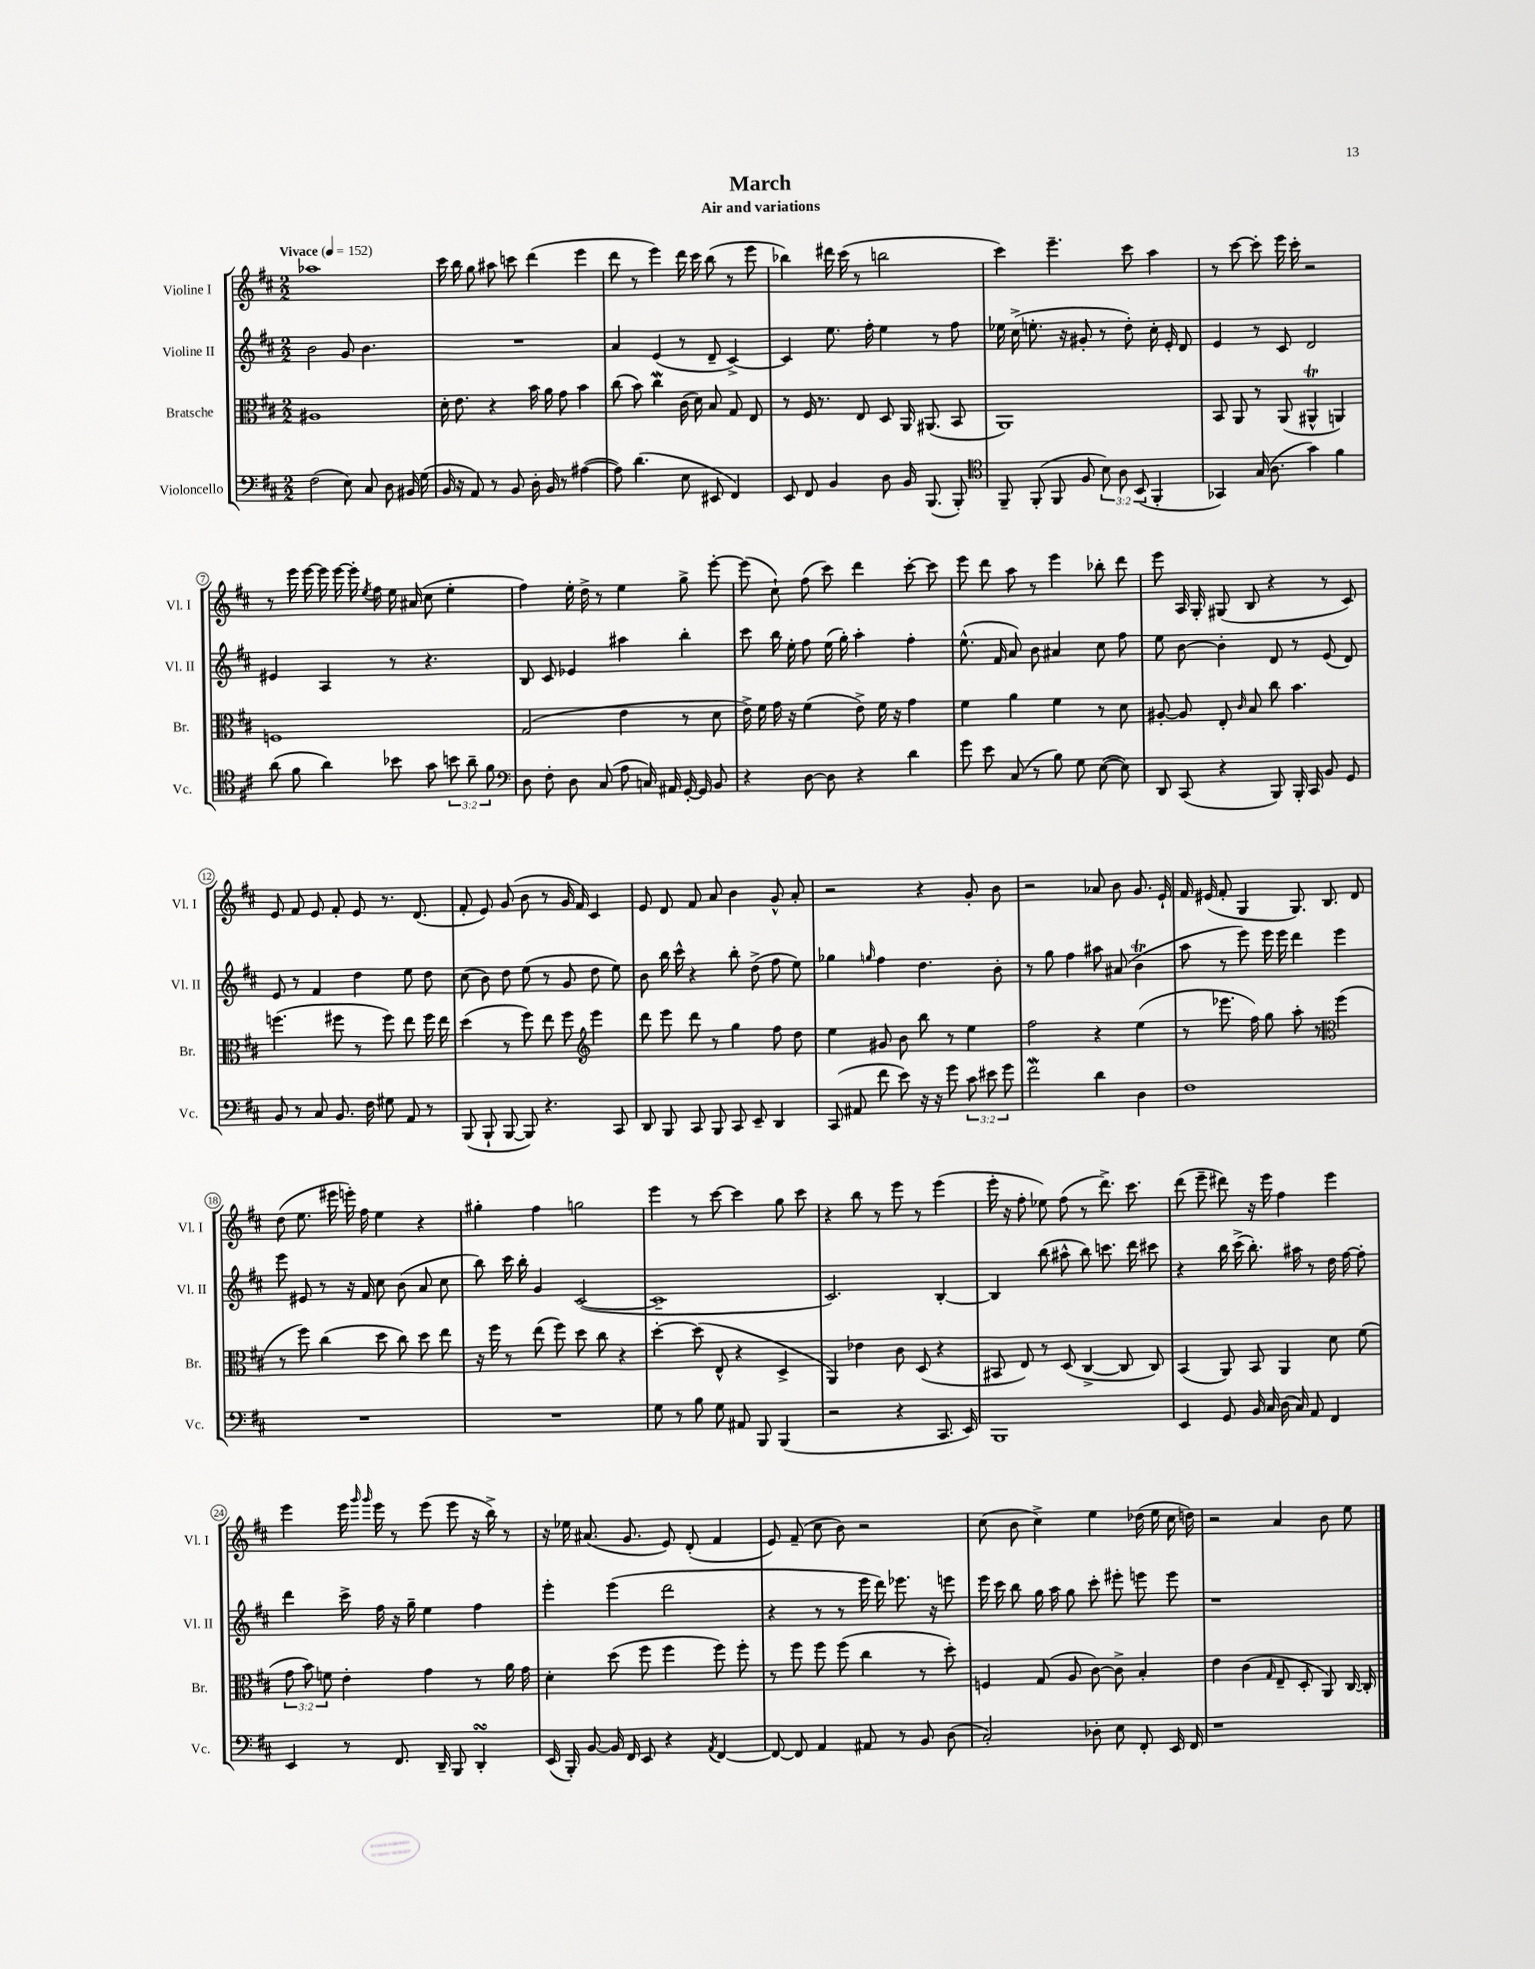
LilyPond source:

\header { title = "March" subtitle = "Air and variations" }
<<
\new StaffGroup <<
\new Staff = "s0" \with { instrumentName = "Violine I" shortInstrumentName = "Vl. I" } {
    \clef treble \key d \major \numericTimeSignature \time 2/2 \tempo "Vivace" 4 = 152
    \autoBeamOff aes''1 |
    cis'''16 b''16 g''8 ais''8 c'''8 d'''4( e'''4 |
    d'''8 r8 e'''4) d'''16 cis'''16 b''8( r8 e'''8 |
    bes''4) dis'''16 cis'''16( r8 b''2 |
    cis'''4) e'''4.-- cis'''8 a''4 |
    r8 cis'''8~ cis'''8-. e'''16 cis'''16-. r2 |
    r8 e'''16 e'''16~ e'''16 e'''16~ e'''16-. \acciaccatura { e''8 } fis''16 e''16 ais'16( cis''8 e''4-. |
    fis''4) e''16-. d''16-> r8 e''4 g''8-> e'''8~-. |
    e'''8( cis''8-!) fis''8( cis'''8) d'''4 cis'''8~-. cis'''8 |
    e'''8 d'''8 a''8 r8 e'''4 bes''8-. d'''8 |
    e'''8 a16 g16-. gis8( b8 r4 r8 cis'8) |
    e'8 fis'8 e'8 fis'8-. e'8 r8. d'8.( |
    fis'8-. e'8) g'8( b'8 r8 g'16 fis'16) cis'4 |
    e'8 d'8 fis'8 a'8 b'4 g'8-^ a'8-. |
    r2 r4 g'8-. b'8 |
    r2 aes'8 b'8 g'8. e'16-! |
    fis'16 eis'16( fis'8-. g4 g8.) b8. d'8 |
    d''8( e''8. eis'''16 e'''16-.) fis''16 e''4 r4 |
    gis''4-. fis''4 g''2 |
    e'''4 r8 cis'''8~ cis'''4 g''8 cis'''8 |
    r4 b''8 r8 e'''8 r8 e'''4( |
    e'''16-. r16 fis''8-. ees''8) fis''8( r8 d'''8.->) cis'''8. |
    d'''8( e'''8-- dis'''8) r16 e'''16 fis''4 e'''4 |
    e'''4 e'''16 \grace { g'''16 g'''16 } e'''16 r8 e'''8( e'''8 r16 b''16->) r8 |
    r16 ees''16 ais'8.( g'8. e'8) d'8-.( fis'4 |
    e'8) fis'8--( cis''8 b'8) r2 |
    cis''8( b'8 cis''4->) e''4 des''16( e''16 cis''16 d''16) |
    r2 a'4 b'8 e''8 \bar "|." |
}
\new Staff = "s1" \with { instrumentName = "Violine II" shortInstrumentName = "Vl. II" } {
    \clef treble \key d \major \numericTimeSignature \time 2/2
    \autoBeamOff b'2 g'8 b'4. |
    R1 |
    a'4 e'4( r8 d'8-- cis'4~->) |
    cis'4 e''8. fis''16-. e''4 r8 fis''8 |
    ees''16 cis''16->( e''8.-. r16 gis'8-. r8 d''8-.) cis''16-. e'16-. d'8 |
    e'4 r8 cis'8 d'2 |
    eis'4 a4 r8 r4. |
    b8 cis'8 ees'4 ais''4 b''4-. |
    cis'''8 b''16 e''16-. fis''8 e''16( g''16-.) a''4-. fis''4-. |
    e''8.-^( fis'16 a'8) b'8 ais'4 cis''8 fis''8 |
    e''8 b'8~ b'4-. d'8 r8 e'8( d'8) |
    e'8 r8 fis'4 d''4 e''8 d''8 |
    cis''8( b'8) d''8 e''8( r8 g'8 d''8 e''8) |
    b'8 b''16 cis'''16-^ r4 b''8-. d''8->( fis''8 e''8) |
    ges''4 \grace { g''16 } fis''4 d''4. b'8-. |
    r8 g''8 fis''4 ais''8 ais'8( b'4\trill |
    a''8 r8 e'''8) e'''16 e'''16 d'''4 e'''4 |
    e'''8 eis'8 r8 r16 fis'16 cis''8 b'8( a'8 cis''8 |
    b''8) cis'''16 b''16-. g'4 cis'2~( |
    cis'1-- |
    cis'2.) b4~-. |
    b4 b''8( ais''8-^ b''8) c'''8. d'''16 cis'''8 |
    r4 b''16 cis'''16->( b''8.-.) ais''16 r8 d''16 fis''16~ fis''8-. |
    d'''4 cis'''16-> fis''16 r16 g''16-- e''4 fis''4 |
    e'''4-. e'''4( d'''2 |
    r4 r8 r8 e'''16 d'''16) ees'''8. r16 e'''8 |
    e'''16 cis'''16 b''8 g''16 a''16 g''8 cis'''8-. eis'''8-. e'''8 e'''8 |
    r1 \bar "|." |
}
\new Staff = "s2" \with { instrumentName = "Bratsche" shortInstrumentName = "Br." } {
    \clef alto \key d \major \numericTimeSignature \time 2/2 \override Staff.TupletNumber.text = #tuplet-number::calc-fraction-text
    \autoBeamOff ais1 |
    d'16-. e'8. r4 b'16 a'16 g'8 b'4 |
    cis''8( b'8) cis''4\mordent cis'16( d'16) b8 g8 e8 |
    r8 fis16 r8. e8 d8 a,16 ais,8.( b,8 |
    a,1) |
    b,8 a,8 r8 a,8( ais,4-^\trill a,4) |
    f1 |
    g2( e'4 r8 d'8 |
    e'16->) fis'16 g'16 r16 fis'4( e'8->) fis'16 r16 g'4 |
    fis'4 a'4 fis'4 r8 d'8 |
    ais8~-. ais8 e8-. \grace { cis'16 } b8 cis''8 b'4. |
    f''4.( fis''8 r8 fis''8) e''8 fis''16 e''16 |
    d''4( r8 fis''8) e''8 fis''8 \clef treble e'''4 |
    d'''8 e'''8 d'''8 r8 g''4 fis''8 d''8 |
    e''4 gis'8 b'8 b''8 r8 e''4 |
    fis''2 r4 e''4( |
    r8 ees'''8. fis''16) g''8 a''8-. r8 \clef alto fis''4( |
    r8 fis''8) cis''4( d''8 cis''8) d''8 e''8 |
    r16 fis''16 r8 e''8( fis''8) d''8 cis''8 r4 |
    d''4~-. d''8( e8-^ r4 d4-> |
    a,4) ees'4 cis'8 d8( r4 |
    bis,8 e8) r8 d8( cis4~-> cis8 cis8) |
    b,4( a,8) b,8 a,4 d'8 fis'8( |
    \tuplet 3/2 { g'8 b'8) f'8 } e'4-. g'4 r8 a'16 g'16 |
    d'4-. d''8( fis''8 fis''4 fis''8) fis''8-. |
    r8 fis''8 fis''8 fis''8( cis''4 r8 d''8-.) |
    f4 g8( a8 cis'8~) cis'8-> b4-. |
    e'4 cis'4( \grace { g16 } e8-- d8-. a,8) cis16~ cis16-. \bar "|." |
}
\new Staff = "s3" \with { instrumentName = "Violoncello" shortInstrumentName = "Vc." } {
    \clef bass \key d \major \numericTimeSignature \time 2/2 \override Staff.TupletNumber.text = #tuplet-number::calc-fraction-text
    \autoBeamOff fis2( e8) cis8 d8 bis,16 g16( |
    b,16 r16 a,8) r8 b,8 d16-. b,16 r8 ais4~( |
    ais8) d'4.( e8 eis,8 fis,4) |
    e,8 fis,8 b,4 d8 b,16 b,,8.( b,,8-.) |
    \clef tenor fis,8-- fis,8-.( fis,8 fis8 \tuplet 3/2 { b8) a8 b,8( } fis,4-. |
    ges,4) g16( a8. g'4) fis'4 |
    a'8( fis'8 a'4) bes'8 g'8 \tuplet 3/2 { b'8 a'8-- fis'8 } |
    \clef bass d8 fis8-. d8 cis8( a8 c16) ais,16 g,16~-. g,16 b,8 |
    r4 d8~ d8 r4 d'4 |
    g'8 e'8 cis8( r8 b8) g8 e8~( e8) |
    d,8 cis,8( r4 b,,8) b,,16-. cis,16 b,8 g,8 |
    b,8 r8 cis8 b,8. fis16 gis8 a,8 r8 |
    b,,8( b,,8-! b,,8~ b,,8) r4. cis,8 |
    d,8 b,,8 cis,8 b,,8 cis,8 e,8-- d,4 |
    cis,8( ais,8 fis'8 e'8) r16 r16 g'8 \tuplet 3/2 { cis'8 eis'8 g'8 } |
    fis'2\mordent d'4 d4 |
    fis1 |
    R1 |
    R1 |
    g8 r8 b8 g8 ais,8 b,,8 b,,4( |
    r2 r4 cis,8. e,16) |
    b,,1 |
    e,4 g,8 b,16 cis16 d16( cis16) a,8 fis,4 |
    e,4 r8 fis,8. d,16-- b,,8 d,4-.\turn |
    e,16( b,,16-.) b,8~ b,16 fis,16 e,8 r4 \acciaccatura { a,8 } fis,4~ |
    fis,8~ fis,8 a,4 ais,8 r8 b,8 d8( |
    cis2-.) des8-. e8 fis,8-. e,16 fis,16 |
    r1 \bar "|." |
}
>>
>>
\layout { \context { \Score \override BarNumber.stencil = #(make-stencil-circler 0.1 0.3 ly:text-interface::print) } }
